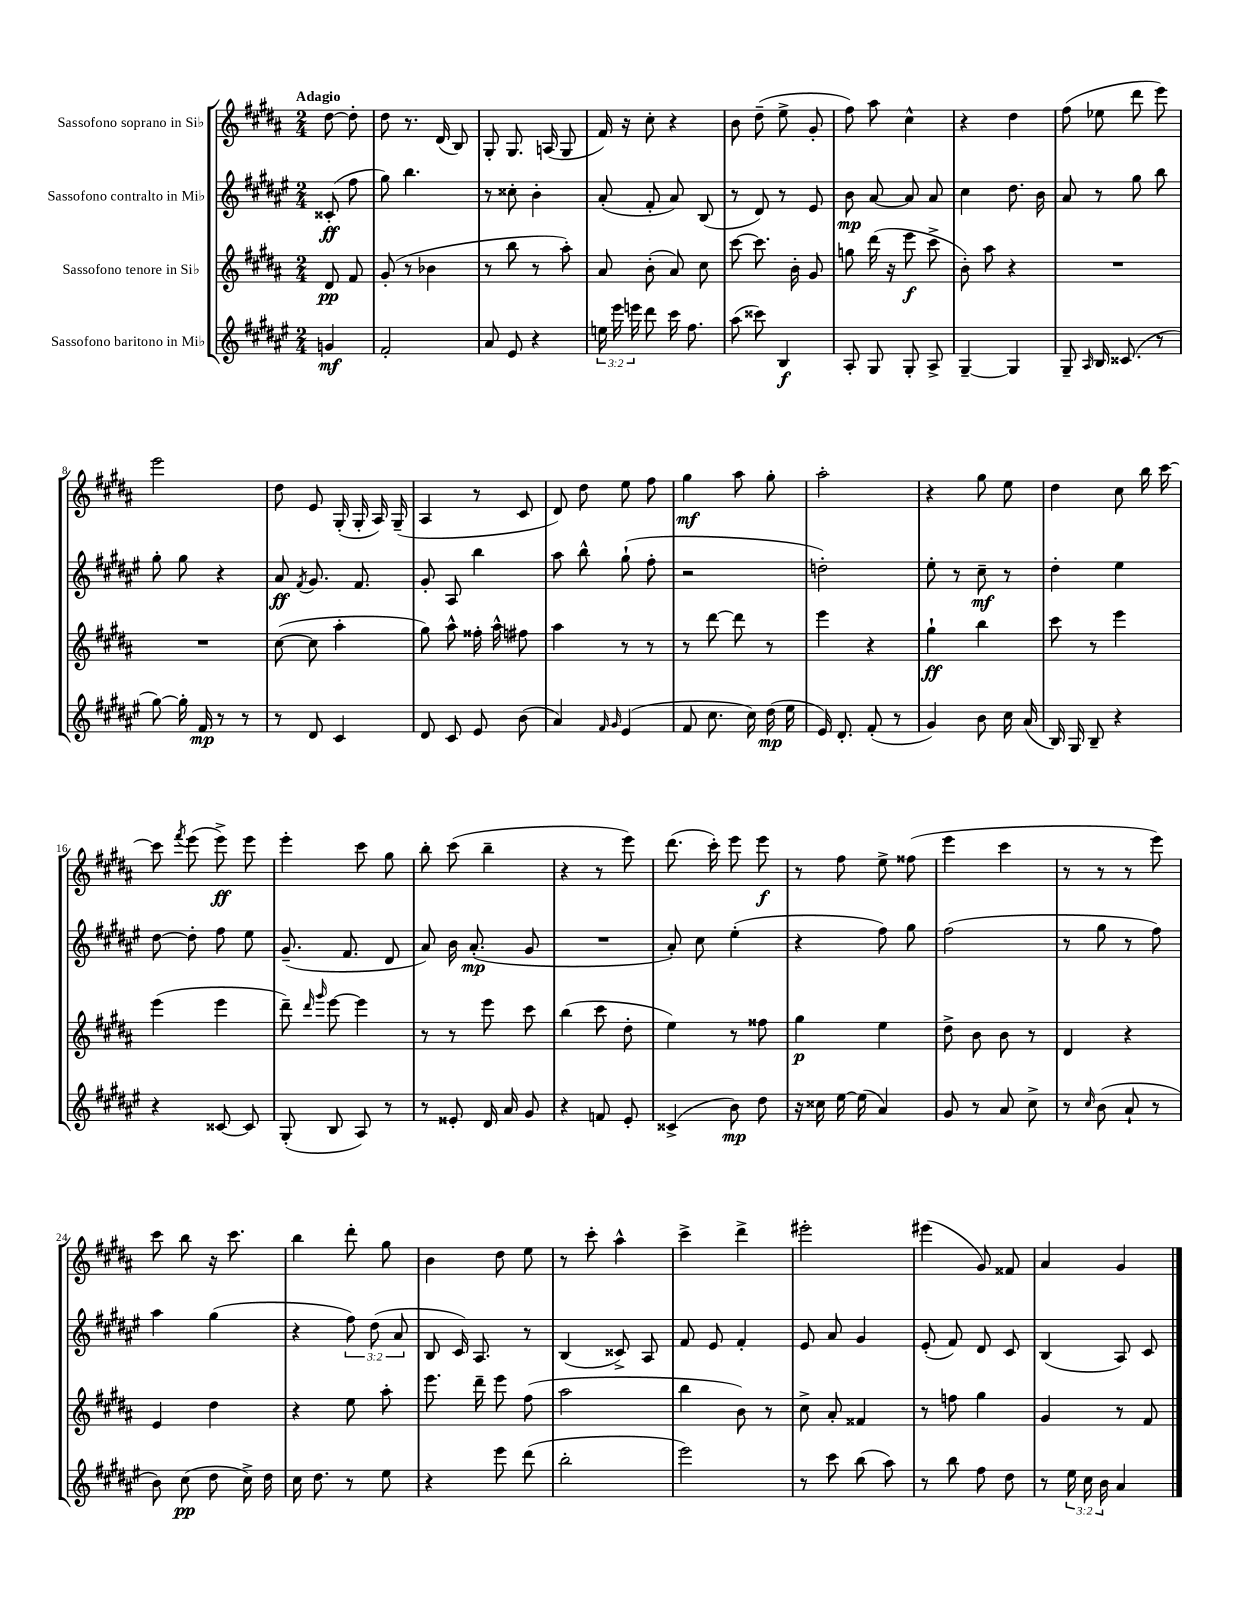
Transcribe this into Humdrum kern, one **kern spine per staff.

**kern	**dynam	**kern	**dynam	**kern	**dynam	**kern	**dynam
*part4	*part4	*part3	*part3	*part2	*part2	*part1	*part1
*staff4	*staff4	*staff3	*staff3	*staff2	*staff2	*staff1	*staff1
*I"Sassofono baritono in Mi♭	*	*I"Sassofono tenore in Si♭	*	*I"Sassofono contralto in Mi♭	*	*I"Sassofono soprano in Si♭	*
*clefG2	*	*clefG2	*	*clefG2	*	*clefG2	*
*k[f#c#g#d#a#e#]	*	*k[f#c#g#d#a#]	*	*k[f#c#g#d#a#e#]	*	*k[f#c#g#d#a#]	*
*M2/4	*	*M2/4	*	*M2/4	*	*M2/4	*
=	=	=	=	=	=	=	=
!	!	!	!	!	!	!LO:TX:a:B:t=Adagio	!
4gn/	mf	8d#/	pp	(8c##X'/	ff	[8dd#\	.
.	.	8f#/	.	8ff#\	.	8dd#'\]	.
=1	=1	=1	=1	=1	=1	=1	=1
2f#'/	.	(8g#'/	.	8gg#\)	.	8dd#\	.
.	.	8r	.	4.bb\	.	8.r	.
.	.	4b-X\	.	.	.	.	.
.	.	.	.	.	.	(16d#/	.
.	.	.	.	.	.	8B/)	.
=2	=2	=2	=2	=2	=2	=2	=2
8a#/	.	8r	.	8r	.	8G#'/	.
8e#/	.	8bb\	.	8cc##X'\	.	8.G#/	.
4r	.	8r	.	4b'\	.	.	.
.	.	.	.	.	.	(16An/	.
.	.	8aa#'\)	.	.	.	8G#/	.
=3	=3	=3	=3	=3	=3	=3	=3
24een\	.	8a#/	.	(8a#'/	.	16f#/)	.
24eee#\	.	.	.	.	.	.	.
.	.	.	.	.	.	16r	.
24eeen\	.	.	.	.	.	.	.
8ddd#\	.	(8b'\	.	8f#'/	.	8cc#'\	.
16ccc#\	.	8a#/)	.	8a#/)	.	4r	.
8.ff#\	.	.	.	.	.	.	.
.	.	8cc#\	.	(8B/	.	.	.
=4	=4	=4	=4	=4	=4	=4	=4
(8aa#\	.	[8ccc#\	.	8r	.	8b\	.
8ccc##X\)	.	8.ccc#\]	.	8d#/)	.	(8dd#~\	.
4B/	f	.	.	8r	.	8ee^\	.
.	.	16b'\	.	.	.	.	.
.	.	8g#/	.	8e#/	.	8g#'/	.
=5	=5	=5	=5	=5	=5	=5	=5
8A#'/	.	8ggn\	.	8b\	mp	8ff#\)	.
8G#/	.	(16ddd#\	.	[8a#/	.	8aa#\	.
.	.	16r	.	.	.	.	.
8G#'/	.	8eee\	f	8a#/]	.	4cc#^^\	.
8A#^/	.	8ccc#^\	.	8a#/	.	.	.
=6	=6	=6	=6	=6	=6	=6	=6
[4G#~/	.	8b'\)	.	4cc#\	.	4r	.
.	.	8aa#\	.	.	.	.	.
4G#/]	.	4r	.	8.dd#\	.	4dd#\	.
.	.	.	.	16b\	.	.	.
=7	=7	=7	=7	=7	=7	=7	=7
8G#~/	.	2r	.	8a#/	.	(8ff#\	.
16qqA#/	.	.	.	.	.	.	.
16B/	.	.	.	8r	.	8ee-X\	.
(8.c##X/	.	.	.	.	.	.	.
.	.	.	.	8gg#\	.	8ddd#\	.
8r	.	.	.	8bb\	.	8eee\)	.
!!LO:LB:g=z
=8	=8	=8	=8	=8	=8	=8	=8
[8gg#\)	.	2r	.	8gg#'\	.	2eee\	.
16gg#'\]	.	.	.	8gg#\	.	.	.
16f#/	mp	.	.	.	.	.	.
8r	.	.	.	4r	.	.	.
8r	.	.	.	.	.	.	.
=9	=9	=9	=9	=9	=9	=9	=9
8r	.	([8cc#\	.	8a#/	ff	8dd#\	.
.	.	.	.	8qf#/	.	.	.
8d#/	.	8cc#\]	.	8.g#/	.	8e/	.
4c#/	.	4aa#'\	.	.	.	(16G#'/	.
.	.	.	.	8.f#/	.	16G#'/	.
.	.	.	.	.	.	16A#/)	.
.	.	.	.	.	.	(16G#~/	.
=10	=10	=10	=10	=10	=10	=10	=10
8d#/	.	8gg#\)	.	8g#'/	.	4A#/	.
8c#/	.	8aa#^^\	.	8A#/	.	.	.
8e#/	.	16ff##X'\	.	4bb\	.	8r	.
.	.	16aa#^^\	.	.	.	.	.
(8b\	.	8ff#X\	.	.	.	8c#/	.
=11	=11	=11	=11	=11	=11	=11	=11
4a#/)	.	4aa#\	.	8aa#\	.	8d#/)	.
.	.	.	.	8bb^^\	.	8dd#\	.
16qqf#/	.	.	.	.	.	.	.
16qqg#/	.	.	.	.	.	.	.
(4e#/	.	8r	.	(8gg#`\	.	8ee\	.
.	.	8r	.	8ff#'\	.	8ff#\	.
=12	=12	=12	=12	=12	=12	=12	=12
8f#/	.	8r	.	2r	.	4gg#\	mf
8.cc#\	.	[8ddd#\	.	.	.	.	.
.	.	8ddd#\]	.	.	.	8aa#\	.
16cc#\)	.	.	.	.	.	.	.
(16dd#\	mp	8r	.	.	.	8gg#'\	.
16ee#\	.	.	.	.	.	.	.
=13	=13	=13	=13	=13	=13	=13	=13
16e#/)	.	4eee\	.	2ddn'\)	.	2aa#'\	.
8.d#'/	.	.	.	.	.	.	.
(8f#'/	.	4r	.	.	.	.	.
8r	.	.	.	.	.	.	.
=14	=14	=14	=14	=14	=14	=14	=14
4g#/)	.	4gg#`\	ff	8ee#'\	.	4r	.
.	.	.	.	8r	.	.	.
8b\	.	4bb\	.	8cc#~\	mf	8gg#\	.
16cc#\	.	.	.	8r	.	8ee\	.
(16a#/	.	.	.	.	.	.	.
=15	=15	=15	=15	=15	=15	=15	=15
16B/)	.	8ccc#\	.	4dd#'\	.	4dd#\	.
16G#/	.	.	.	.	.	.	.
8B~/	.	8r	.	.	.	.	.
4r	.	4eee\	.	4ee#\	.	8cc#\	.
.	.	.	.	.	.	16bb\	.
.	.	.	.	.	.	[16ccc#\	.
!!LO:LB:g=z
=16	=16	=16	=16	=16	=16	=16	=16
4r	.	(4eee\	.	[8dd#\	.	8ccc#\]	.
.	.	.	.	.	.	8qfff#/	.
.	.	.	.	8dd#'\]	.	(8eee\	.
[8c##X/	.	4eee\	.	8ff#\	.	8eee^\)	ff
8c##/]	.	.	.	8ee#\	.	8eee\	.
=17	=17	=17	=17	=17	=17	=17	=17
(8G#'/	.	8ddd#~\)	.	(8.g#~/	.	4eee'\	.
.	.	16qqddd#/	.	.	.	.	.
.	.	16qqggg#/	.	.	.	.	.
8B/	.	[8eee\	.	.	.	.	.
.	.	.	.	8.f#/	.	.	.
8A#/)	.	4eee\]	.	.	.	8ccc#\	.
8r	.	.	.	8d#/	.	8gg#\	.
=18	=18	=18	=18	=18	=18	=18	=18
8r	.	8r	.	8a#/)	.	8bb'\	.
8e##X'/	.	8r	.	16b\	.	(8ccc#\	.
.	.	.	.	(8.a#'/	mp	.	.
16d#/	.	8eee\	.	.	.	4bb~\	.
16a#/	.	.	.	.	.	.	.
8g#/	.	8ccc#\	.	8g#/	.	.	.
=19	=19	=19	=19	=19	=19	=19	=19
4r	.	(4bb\	.	2r	.	4r	.
8fn/	.	8ccc#\	.	.	.	8r	.
8e#'/	.	8dd#'\	.	.	.	8eee\)	.
=20	=20	=20	=20	=20	=20	=20	=20
(4c##X^/	.	4ee\)	.	8a#'/)	.	(8.ddd#\	.
.	.	.	.	8cc#\	.	.	.
.	.	.	.	.	.	16ccc#'\)	.
8b\)	mp	8r	.	(4ee#'\	.	8eee\	.
8dd#\	.	8ff##X\	.	.	.	8eee\	f
=21	=21	=21	=21	=21	=21	=21	=21
16r	.	4gg#\	p	4r	.	8r	.
16cc##X\	.	.	.	.	.	.	.
[16ee#\	.	.	.	.	.	8ff#\	.
(16ee#\]	.	.	.	.	.	.	.
4a#/)	.	4ee\	.	8ff#\)	.	8ee^\	.
.	.	.	.	8gg#\	.	(8ff##X\	.
=22	=22	=22	=22	=22	=22	=22	=22
8g#/	.	8dd#^\	.	(2ff#\	.	4eee\	.
8r	.	8b\	.	.	.	.	.
8a#/	.	8b\	.	.	.	4ccc#\	.
8cc#^\	.	8r	.	.	.	.	.
=23	=23	=23	=23	=23	=23	=23	=23
8r	.	4d#/	.	8r	.	8r	.
16qqcc#/	.	.	.	.	.	.	.
(8b\	.	.	.	8gg#\	.	8r	.
8a#`/	.	4r	.	8r	.	8r	.
8r	.	.	.	8ff#\)	.	8eee\)	.
!!LO:LB:g=z
=24	=24	=24	=24	=24	=24	=24	=24
8b\)	.	4e/	.	4aa#\	.	8ccc#\	.
(8cc#\	pp	.	.	.	.	8bb\	.
8dd#\	.	4dd#\	.	(4gg#\	.	16r	.
.	.	.	.	.	.	8.ccc#\	.
16cc#^\)	.	.	.	.	.	.	.
16dd#\	.	.	.	.	.	.	.
=25	=25	=25	=25	=25	=25	=25	=25
16cc#\	.	4r	.	4r	.	4bb\	.
8.dd#\	.	.	.	.	.	.	.
8r	.	8ee\	.	12ff#\)	.	8ddd#'\	.
.	.	.	.	(12dd#\	.	.	.
8ee#\	.	8aa#'\	.	.	.	8gg#\	.
.	.	.	.	12a#/	.	.	.
=26	=26	=26	=26	=26	=26	=26	=26
4r	.	8.eee\	.	8B/	.	4b\	.
.	.	.	.	16c#/)	.	.	.
.	.	16ddd#~\	.	8.A#/	.	.	.
8eee#\	.	8eee\	.	.	.	8dd#\	.
(8ddd#\	.	(8ff#\	.	8r	.	8ee\	.
=27	=27	=27	=27	=27	=27	=27	=27
2bb'\	.	2aa#\	.	(4B/	.	8r	.
.	.	.	.	.	.	8ccc#'\	.
.	.	.	.	8c##X^/)	.	4aa#^^\	.
.	.	.	.	8A#/	.	.	.
=28	=28	=28	=28	=28	=28	=28	=28
2eee#\)	.	4bb\	.	8f#/	.	4ccc#^\	.
.	.	.	.	8e#/	.	.	.
.	.	8b\)	.	4f#'/	.	4ddd#^\	.
.	.	8r	.	.	.	.	.
=29	=29	=29	=29	=29	=29	=29	=29
8r	.	8cc#^\	.	8e#/	.	2eee#X'\	.
8ccc#\	.	8a#'/	.	8a#/	.	.	.
(8bb\	.	4f##X/	.	4g#/	.	.	.
8aa#\)	.	.	.	.	.	.	.
=30	=30	=30	=30	=30	=30	=30	=30
8r	.	8r	.	(8e#'/	.	(4eee#X\	.
8bb\	.	8ffn\	.	8f#/)	.	.	.
8ff#\	.	4gg#\	.	8d#/	.	8g#/)	.
8dd#\	.	.	.	8c#/	.	8f##X/	.
=31	=31	=31	=31	=31	=31	=31	=31
8r	.	4g#/	.	(4B/	.	4a#/	.
24ee#\	.	.	.	.	.	.	.
24cc#\	.	.	.	.	.	.	.
24b\	.	.	.	.	.	.	.
4a#/	.	8r	.	8A#/)	.	4g#/	.
.	.	8f#/	.	8c#/	.	.	.
==	==	==	==	==	==	==	==
*-	*-	*-	*-	*-	*-	*-	*-
